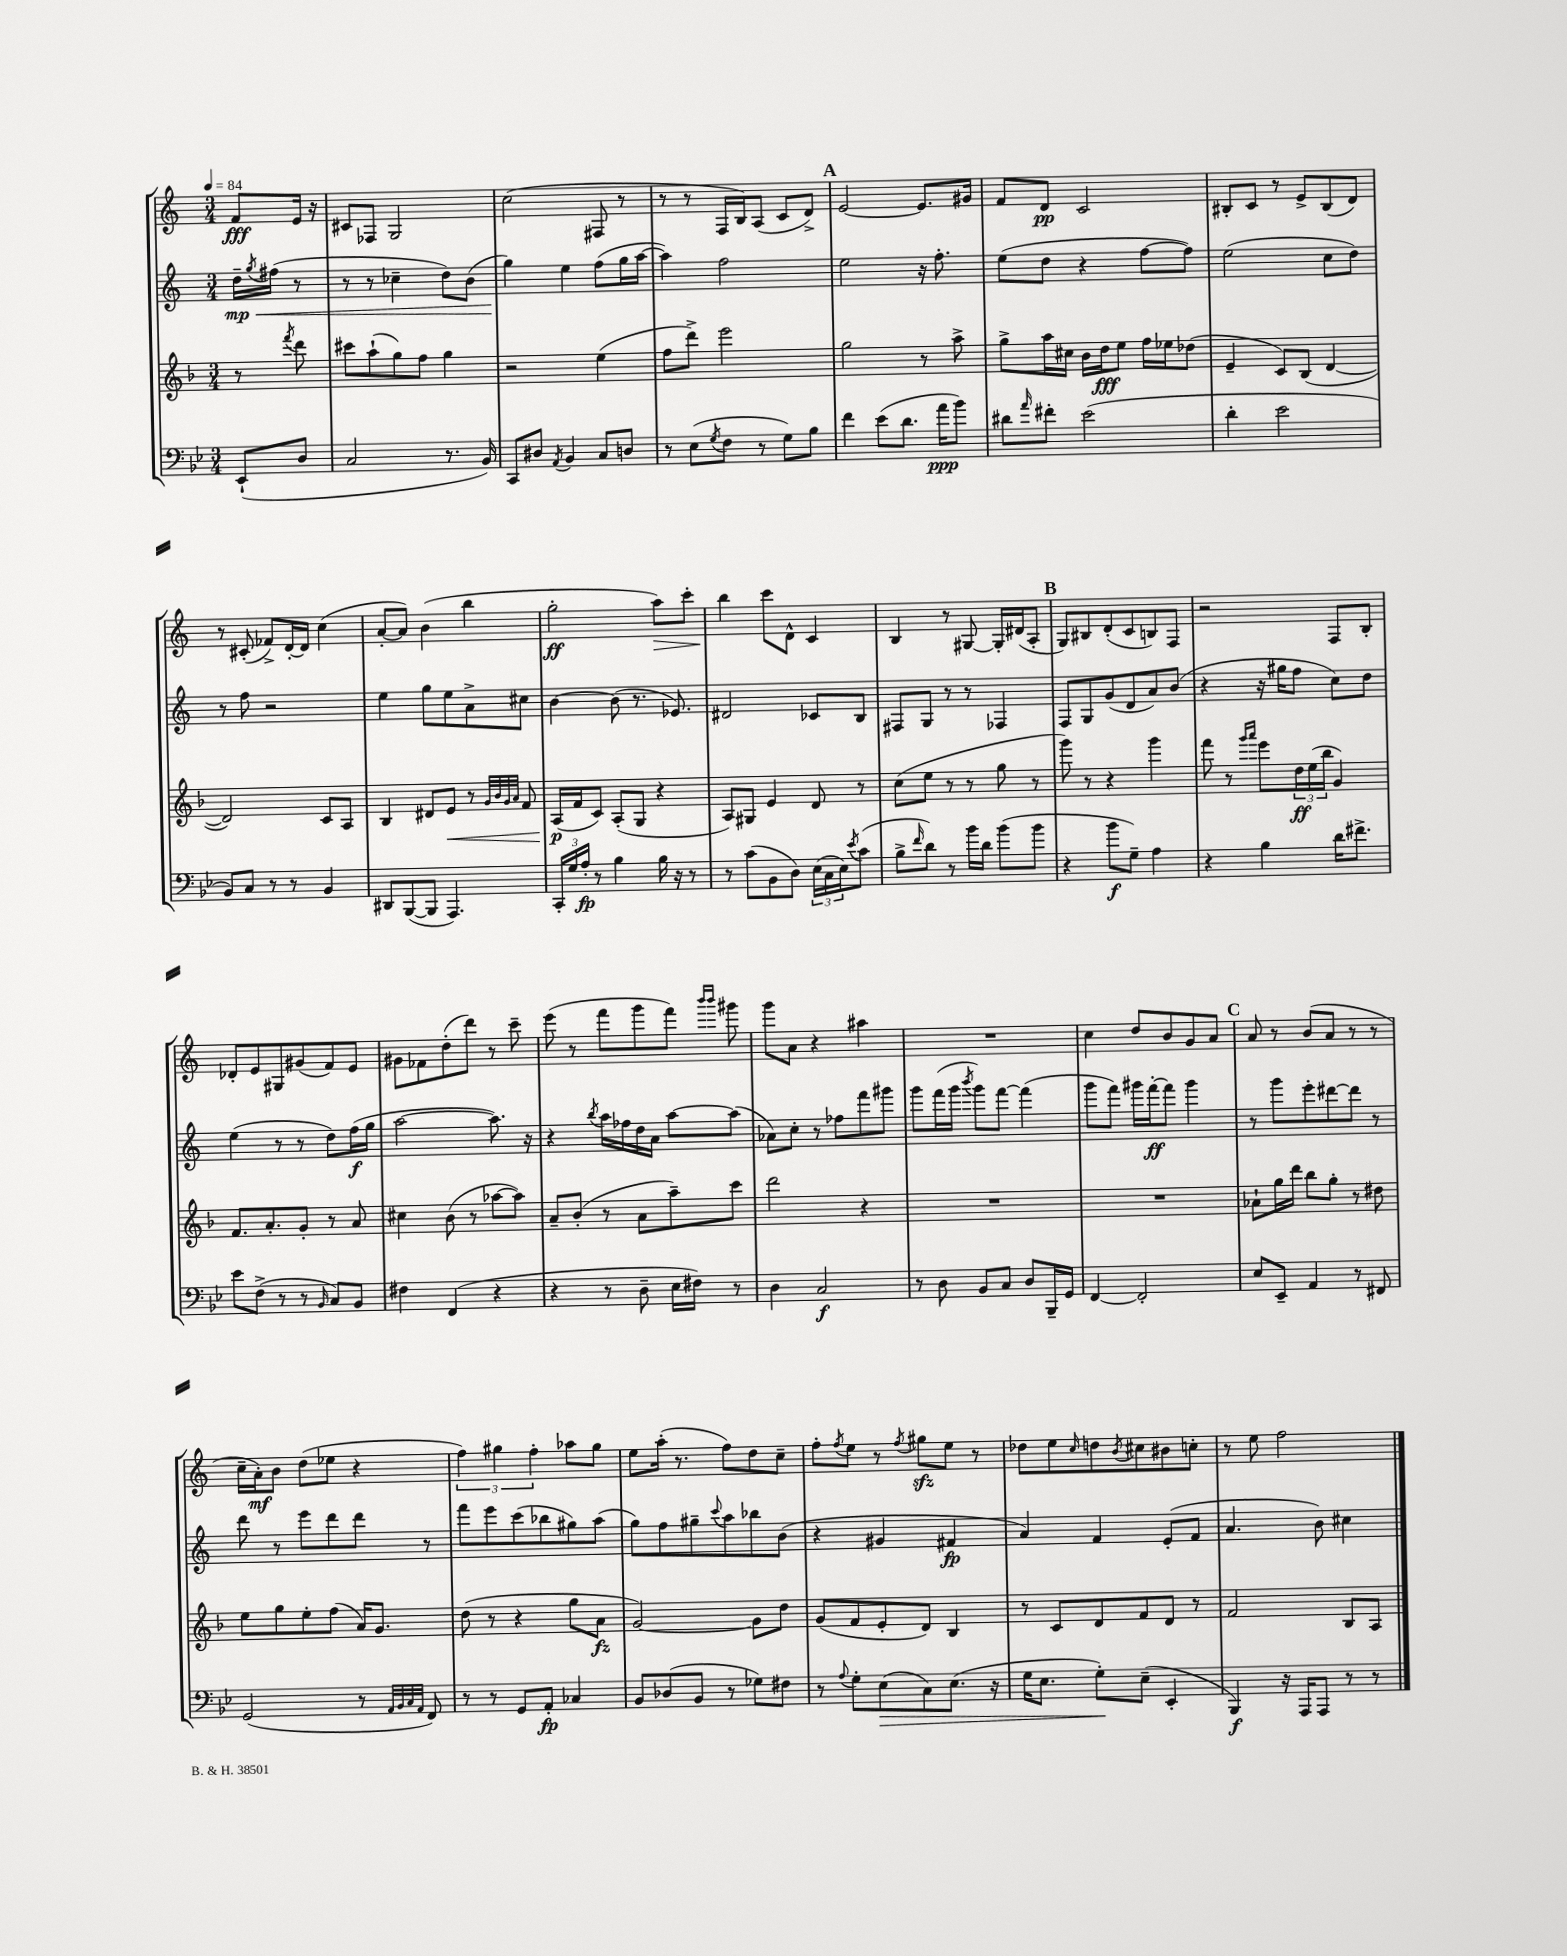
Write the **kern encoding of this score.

**kern	**kern	**kern	**kern
*staff4	*staff3	*staff2	*staff1
*clefF4	*clefG2	*clefG2	*clefG2
*k[b-e-]	*k[b-]	*k[]	*k[]
*M3/4	*M3/4	*M3/4	*M3/4
*MM84	*MM84	*MM84	*MM84
(8EE-`	8r	16dd~	8f
.	.	8qgg	.
.	.	(16ff#	.
.	8qfff	.	.
8D	8ddd	8r	16e
.	.	.	16r
=	=	=	=
2C	8ccc#	8r	8c#
.	(8aa`	8r	8F-
.	8gg)	4cc-~	2G
.	8ff	.	.
8.r	4gg	8dd)	.
.	.	(8b	.
16BB-)	.	.	.
=	=	=	=
8CC	2r	4gg)	(2cc
8D#	.	.	.
8qAA	.	.	.
4BB-	.	4ee	.
8C	(4ee	(8ff	8F#
8D	.	16gg	8r
.	.	[16aa	.
=	=	=	=
8r	8ff	4aa])	8r
(8E-	8ddd^)	.	8r
8qG	.	.	.
8F	2eee	2ff	16F
.	.	.	16B)
8r	.	.	(8A
8G)	.	.	8c
8B-	.	.	8d^)
=	=	=	=
4f	2gg	2ee	[2e
(8e-	.	.	.
8.d	.	.	.
.	8r	16r	8.e]
16a	.	8.ff'	.
8b-)	8aa^	.	.
.	.	.	16g#
=	=	=	=
8d#	8gg^	(8ee	8f
16qqa	.	.	.
8f#'	16aa	8dd	8d
.	16cc#	.	.
(2e-	16b-	4r	2c
.	16dd	.	.
.	8ee	.	.
.	16ff	[8ff	.
.	16ee-	.	.
.	(8dd-	8ff])	.
=	=	=	=
4d'	4e~	(2ee	8B#'
.	.	.	8c
2e-	8c)	.	8r
.	(8B-	.	8e^
.	[4d	8cc	(8B#
.	.	8dd)	8d)
=	=	=	=
8BB-)	2d])	8r	8r
8C	.	8ff	(8c#'
8r	.	2r	8f-^)
8r	.	.	[16d'
.	.	.	16d]
4BB-	8c	.	(4cc
.	8A	.	.
=	=	=	=
8DD#	4B-	4ee	[8a'
([8BBB-	.	.	8a])
8BBB-]	8d#	8gg	(4b
4.AAA)	8e	8ee	.
.	8r	8a^	4bb
.	32qqg	.	.
.	32qqb-	.	.
.	32qqg	.	.
.	32qqa	.	.
.	8f	8cc#	.
=	=	=	=
24CC'	(16A	[4b	2gg'
24G	.	.	.
.	16f	.	.
24A'	.	.	.
8r	8c)	.	.
4B-	(8A'	(8b]	.
.	8G	8.r	.
16B-	4r	.	8aa)
16r	.	8.e-)	.
8r	.	.	8ccc'
=	=	=	=
8r	8A)	2d#	4bb
(8c	8G#	.	.
8BB-	4e	.	8ccc
8D)	.	.	8d^^
(24E-	8d	8c-	4c
24C	.	.	.
24E-)	.	.	.
8qe-	.	.	.
(8c	8r	8B	.
=	=	=	=
8B-^	(8cc	8F#	4B
16qqf	.	.	.
8d)	8ee	8G	.
8r	8r	8r	8r
16b-	8r	8r	[8G#
16d	.	.	.
(8b-	8gg	4F-	16G#']
.	.	.	(16d#
8b-	8r	.	8A'
=	=	=	=
4r	8ggg)	8F	8G)
.	8r	8G	8B#
8b-	4r	(8g	(8d'
8G~)	.	8d	8c
4A	4ggg	8a)	8B)
.	.	(8b	8F
=	=	=	=
4r	8fff	4r	2r
.	8r	.	.
.	16qqggg	.	.
.	16qqaaa	.	.
4B-	8eee	16r	.
.	.	16gg#	.
.	24dd	8ff	.
.	(24ee	.	.
.	24bb-	.	.
16d	4g)	8cc)	8F
8.f#^	.	.	.
.	.	8dd	8B'
=	=	=	=
8e-	8.f	(4ee	8d-'
(8F^	.	.	8e
.	8.a'	.	.
8r	.	8r	8G#
8r	8g'	8r	(8g#
16qqBB-	.	.	.
8C)	8r	8dd)	8f)
8BB-	8a	(16ff	8e
.	.	16gg	.
=	=	=	=
4F#	4cc#	[2aa	8g#
.	.	.	8f-
(4FF	(8b-	.	(8dd'
.	8r	.	8ddd)
4r	[8aa-	8.aa])	8r
.	8aa-])	.	8ccc~
.	.	16r	.
=	=	=	=
4r	8a~	4r	(8eee
.	(8b-'	.	8r
.	.	8qbb	.
8r	8r	16aa	8fff
.	.	16ff-	.
8D~	8a	16dd	8ggg
.	.	16a	.
16E-	8aa~)	[8aa	8fff)
16F#)	.	.	.
.	.	.	16qqbbb
.	.	.	16qqbbb
8r	8ccc	(8aa]	8ggg#
=	=	=	=
4D	2ddd	8a-)	8ggg
.	.	8cc'	8a
2C	.	8r	4r
.	.	8ff-	.
.	4r	8fff	4aa#
.	.	8ggg#	.
=	=	=	=
8r	2.r	8ggg	2.r
8D	.	(16fff	.
.	.	16ggg	.
.	.	8qbbb	.
8BB-	.	8ggg)	.
8C	.	[8fff	.
8D	.	(4fff]	.
16BBB-~	.	.	.
16GG	.	.	.
=	=	=	=
[4FF	2.r	8ggg	4cc
.	.	8fff)	.
2FF']	.	16ggg#	8dd
.	.	[16fff'	.
.	.	8fff]	8b
.	.	4ggg#	8g
.	.	.	8a
=	=	=	=
8E-	8a-`	8r	8a
8EE-~	16gg	8ggg	8r
.	16ddd	.	.
4AA	8bb-	8eee'	(8b
.	8gg'	[8ddd#	8a
8r	8r	8ddd#]	8r
8FF#	8dd#	8r	8r
=	=	=	=
(2GG	8ee	8ddd	16cc~
.	.	.	16a')
.	8gg	8r	8b
.	8ee'	8eee	(8dd
.	(8ff	8ddd	8ee-
8r	16a)	8ddd	4r
.	8.g	.	.
32qqAA	.	.	.
32qqBB-	.	.	.
32qqC	.	.	.
32qqAA	.	.	.
8FF)	.	8r	.
=	=	=	=
8r	(8dd	8fff	6ff)
8r	8r	8eee	.
.	.	.	6gg#
8GG	4r	(8ccc	.
.	.	.	6ff'
8AA'	.	8bb-	.
4C-	8gg	8gg#)	8aa-
.	8a	(8aa	8gg#
=	=	=	=
8BB-	[2g)	8gg)	8ee
(8D-	.	8ff	(16aa'
.	.	.	8.r
8BB-	.	8gg#~	.
.	.	8qqccc	.
8r	.	8aa	8ff)
8G-)	8g]	8bb-	8dd
8F#	8dd	(8b	8cc~
=	=	=	=
8r	(8g	4r	8ff'
8qqA	.	.	8qff
8G'	8f	.	8ee
(8E-	8e'	4g#	8r
.	.	.	8qff
8C)	8d)	.	8gg#
(8.E-	4B-	4f#	8ee
.	.	.	8r
16r	.	.	.
=	=	=	=
16G	8r	4a)	8dd-
8.E-	.	.	.
.	8c	.	8ee
.	.	.	16qqcc
8G')	8d	4f	8dd
.	.	.	8qb
(8E-~	8f	.	8cc#
4EE-'	8d	(8e'	8b#
.	8r	8f	8cc'
=	=	=	=
4BBB-)	2f	4.a	8r
.	.	.	8ee
16r	.	.	2ff
16AAA	.	.	.
8AAA	.	8b)	.
8r	8B-	4cc#	.
8r	8A	.	.
==	==	==	==
*-	*-	*-	*-
